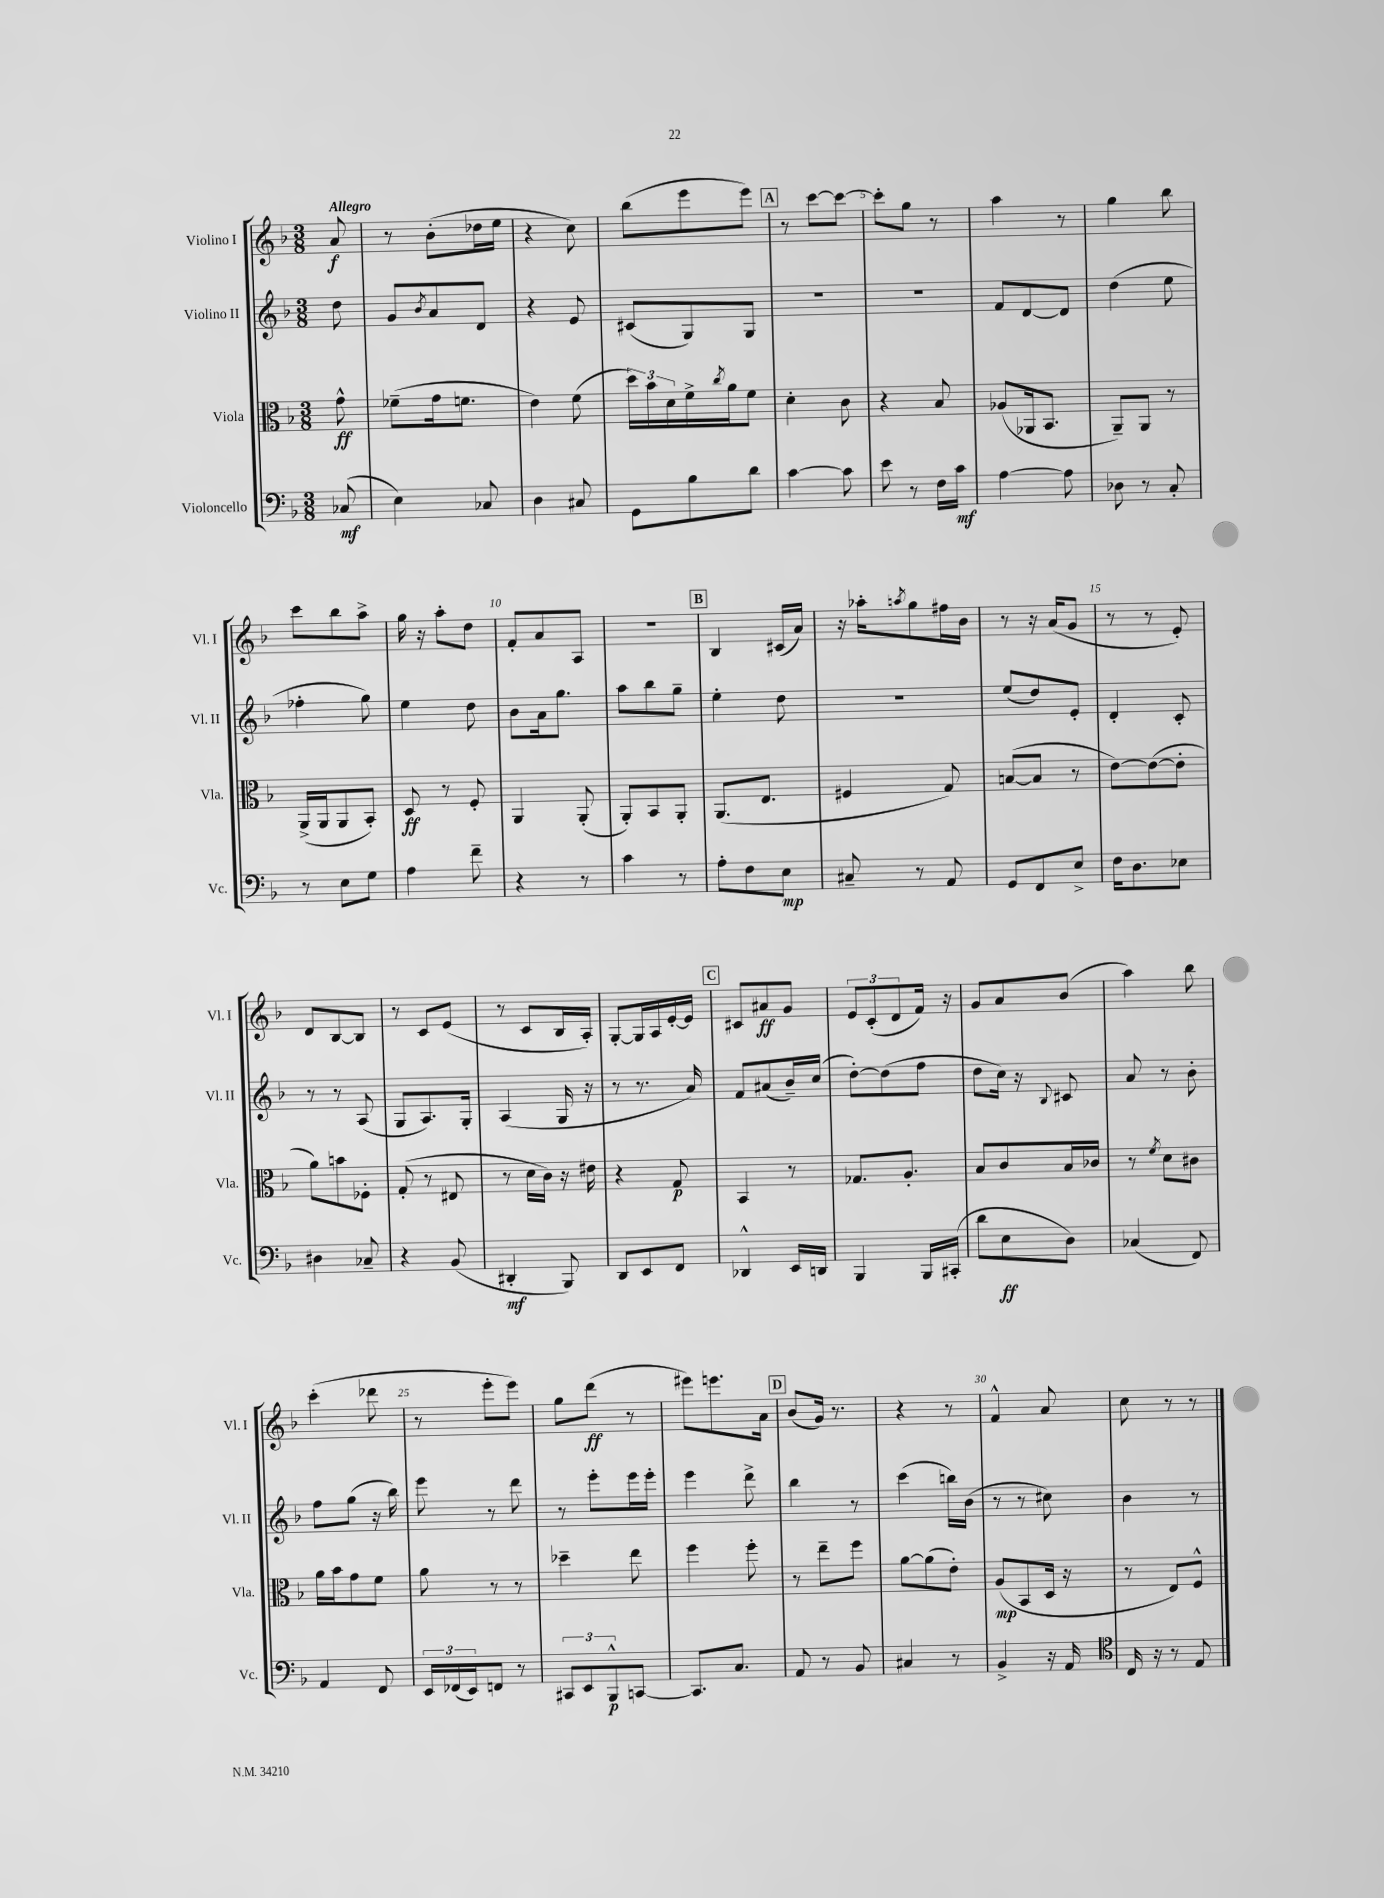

**kern	**kern	**kern	**kern
*staff4	*staff3	*staff2	*staff1
*clefF4	*clefC3	*clefG2	*clefG2
*k[b-]	*k[b-]	*k[b-]	*k[b-]
*M3/8	*M3/8	*M3/8	*M3/8
(8C-	8g^^	8dd	8a
=	=	=	=
4E)	(8f-~	8g	8r
.	.	8qb-	.
.	16g	8a	(8b-'
.	8.f	.	.
8C-	.	8d	16dd-
.	.	.	16ee
=	=	=	=
4D	4e)	4r	4r
8C#	(8f	8e	8cc)
=	=	=	=
8GG	24dd)	(8c#	(8bb-
.	24b-	.	.
.	24d	.	.
8B-	16f^	8G)	8eee
.	8qcc	.	.
.	16a	.	.
8d	8f	8G	8eee)
=	=	=	=
[4c	4d'	4.r	8r
.	.	.	[8ccc
8c]	8c	.	8ccc_
=	=	=	=
8e	4r	4.r	8ccc']
8r	.	.	8gg
16F	8B-	.	8r
16c	.	.	.
=	=	=	=
[4A	(8A-	8f	4aa
.	16AA-	[8d	.
.	8.BB-	.	.
8A]	.	8d]	8r
=	=	=	=
8D-	8AA~)	(4dd	4gg
8r	8AA	.	.
8C'	8r	8ee	8bb-
=	=	=	=
8r	(16AA^	4ff-'	8ccc
.	16AA	.	.
8E	8AA	.	8bb-
8G	8BB-')	8gg)	8aa^
=	=	=	=
4A	8D	4ee	16gg
.	.	.	16r
.	8r	.	8aa'
8f~	8F'	8dd	8dd
=	=	=	=
4r	4AA	8b-	8f'
.	.	16a	8a
.	.	8.gg	.
8r	(8AA'	.	8A
=	=	=	=
4c	8AA')	8aa	4.r
.	8BB-	8bb-	.
8r	8AA'	8gg~	.
=	=	=	=
8A'	(8.AA	4ee'	4B-
8F	.	.	.
.	8.E	.	.
8E	.	8dd	(16c#
.	.	.	16a)
=	=	=	=
8C#~	4F#	4.r	16r
.	.	.	16aa-'
.	.	.	8qaa
8r	.	.	8gg
8AA	8G)	.	16ff#
.	.	.	16b-
=	=	=	=
8GG	([8B	(8ee	8r
8FF	8B]	8dd)	16r
.	.	.	(16a
8E^	8r	8e'	8g
=	=	=	=
16F	[8e)	4d'	8r
8.D	.	.	.
.	(8e_	.	8r
8E-	8e']	8c'	8e')
=	=	=	=
4D#	8a)	8r	8d
.	8b	8r	[8B-
8C-~	8F-'	(8A	8B-]
=	=	=	=
4r	(8G'	8G	8r
.	8r	8.A)	8c
(8BB-	8E#	.	(8e
.	.	16G'	.
=	=	=	=
4DD#'	8r	(4A	8r
.	16d	.	8c
.	16c)	.	.
8BBB-)	16r	16G	16B-
.	16e#	16r	16A')
=	=	=	=
8DD	4r	8r	[8G'
8EE	.	8.r	16G]
.	.	.	16A
8FF	8G	.	[16e'
.	.	16a)	16e]
=	=	=	=
4DD-^^	4BB-	8f	8c#
.	.	(8a#	8a#
16EE	8r	16b-~)	8g
16DD	.	(16cc	.
=	=	=	=
4BBB-	8.G-	[8dd')	12e
.	.	.	(12c'
.	.	(8dd]	.
.	.	.	12d
.	8.A'	.	.
16BBB-	.	8ff	16f)
(16CC#'	.	.	16r
=	=	=	=
8d	8B-	8dd	8g
8E	8c	16cc)	8a
.	.	16r	.
.	.	8qqB-	.
8D)	16B-	8c#	(8b-
.	16c-	.	.
=	=	=	=
(4C-	8r	8a	4aa)
.	8qf	.	.
.	8d	8r	.
8FF)	8c#	8b-'	8bb-
=	=	=	=
4AA	16a	8ff	(4ccc'
.	16b-	.	.
.	8g	(8gg	.
8FF	8f	16r	8ddd-
.	.	16bb-)	.
=	=	=	=
24EE	8a	8eee	8r
(24FF-	.	.	.
24EE)	.	.	.
8FF	8r	8r	8eee'
8r	8r	8ddd	8eee)
=	=	=	=
12CC#	4dd-~	8r	8gg
12EE	.	.	.
.	.	8eee'	(8ddd
12BBB-^^	.	.	.
[8CC	8ee	16eee	8r
.	.	16eee'	.
=	=	=	=
8.CC]	4ff	4eee	8eee#)
.	.	.	8.eee
8.C	.	.	.
.	8ff'	8ddd^	.
.	.	.	16a
=	=	=	=
8AA	8r	4bb-	(8b-
8r	8ee~	.	16g)
.	.	.	8.r
8BB-	8ff	8r	.
=	=	=	=
4C#	[8a	(4ccc	4r
.	(8a]	.	.
8r	8e')	16bb)	8r
.	.	(16b-	.
=	=	=	=
4BB-^	(8A	8r	4f^^
.	8BB-	8r	.
16r	16D	8cc#)	8a
16AA	16r	.	.
=	=	=	=
*clefC4	*	*	*
16C	8r	4b-	8cc
16r	.	.	.
8r	8E)	.	8r
8E	8F^^	8r	8r
==	==	==	==
*-	*-	*-	*-
